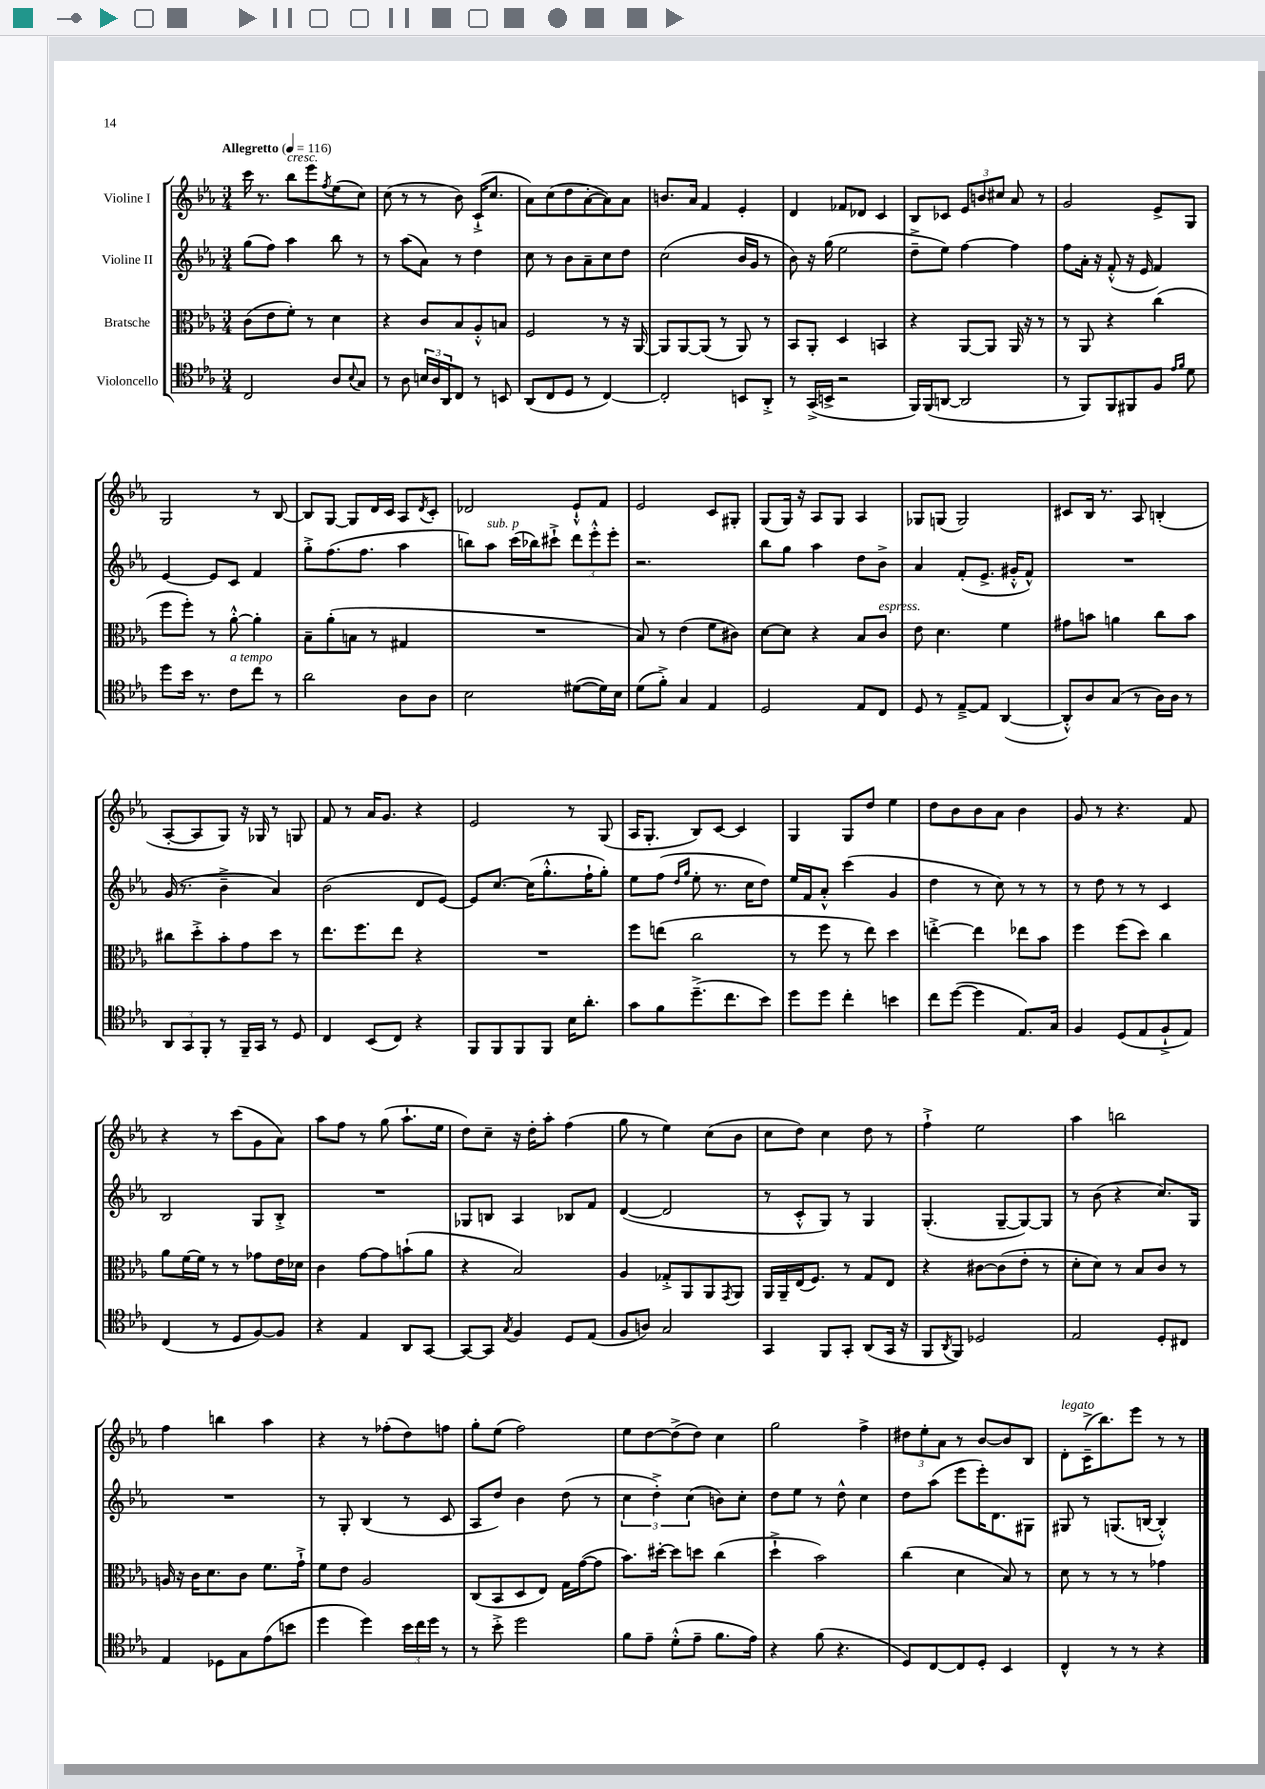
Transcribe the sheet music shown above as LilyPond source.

<<
\new StaffGroup <<
\new Staff = "s0" \with { instrumentName = "Violine I" } {
    \clef treble \key ees \major \numericTimeSignature \time 3/4 \tempo "Allegretto" 4 = 116
    c'''16 r8. bes''8^\markup { \italic "cresc." } ees'''8 \acciaccatura { f''8 } ees''8( c''8) |
    c''8( r8 r8 bes'8) c'16-!->( c''8. |
    aes'8) c''8( d''8 aes'8~-. aes'8) aes'8 |
    b'8. aes'16 f'4 ees'4-. |
    d'4 fes'8 des'8 c'4 |
    bes8 ces'8 \tuplet 3/2 { ees'8 b'8 cis''8 } aes'8 r8 |
    g'2 ees'8-> g8 |
    g2 r8 bes8~ |
    bes8 g8~ g8 d'16 c'16 aes8 \acciaccatura { d'8 } c'8-. |
    des'2 ees'8-!-^ f'8 |
    ees'2 c'8 gis8-. |
    g8( g16) r16 aes8 g8 aes4 |
    ges8 g8( g2) |
    cis'8 bes16 r8. aes8 b4-.( |
    aes8~-. aes8 g8) r16 ges16 r8 g8 |
    f'8 r8 aes'16 g'8. r4 |
    ees'2 r8 g8( |
    aes16 g8.-. bes8) c'8~ c'4 |
    g4 g8 d''8 ees''4 |
    d''8 bes'8 bes'8 aes'8 bes'4 |
    g'8 r8 r4. f'8 |
    r4 r8 c'''8( g'8 aes'8) |
    aes''8 f''8 r8 g''8( aes''8.-! ees''16 |
    d''8) c''8-- r16 d''16-. aes''8-. f''4( |
    g''8 r8 ees''4) c''8( bes'8 |
    c''8 d''8) c''4 d''8 r8 |
    f''4-!-> ees''2 |
    aes''4 b''2 |
    f''4 b''4 aes''4 |
    r4 r8 fes''8-.( d''8) f''8 |
    g''8-. ees''8( f''2) |
    ees''8 d''8~ d''8->( d''8) c''4 |
    g''2 f''4-> |
    \tuplet 3/2 { dis''8 ees''8-. aes'8 } r8 bes'8~ bes'8 bes8 |
    d'8-.^\markup { \italic "legato" } c'16--->( bes''8.) ees'''8 r8 r8 \bar "|." |
}
\new Staff = "s1" \with { instrumentName = "Violine II" } {
    \clef treble \key ees \major \numericTimeSignature \time 3/4
    g''8( f''8) aes''4 bes''8 r8 |
    r8 aes''8( aes'8) r8 d''4 |
    c''8 r8 bes'8 aes'8-- c''8 d''8 |
    c''2( bes'16 g'16 r8 |
    bes'8) r16 g''16( ees''2 |
    d''8---> ees''8) f''4~ f''4 |
    f''8 aes'16-. r16 f'8-.-^( r16 ees'16 f'4) |
    ees'4~ ees'8 c'8 f'4 |
    g''8-.-> f''8.( f''8. aes''4 |
    b''8) aes''8^\markup { \italic "sub. p" } c'''16( bes''16) cis'''8-!-> \tuplet 3/2 { d'''8 ees'''8-.-^ ees'''8-. } |
    r2. |
    bes''8 g''8 aes''4 d''8 bes'8-> |
    aes'4 f'8-.( ees'8.-> gis'16-.-^ f'8-^) |
    R2. |
    g'16( r8. bes'4---> aes'4) |
    bes'2( d'8 ees'8~) |
    ees'8 c''8.~ c''16( g''8.-.-^ f''16-! g''8-.) |
    ees''8 f''8( \grace { d''16 g''16 } ees''8-. r8. c''16 d''8) |
    ees''16 f'16 aes'8-.-^ c'''4( g'4 |
    d''4 r8 c''8) r8 r8 |
    r8 d''8 r8 r8 c'4 |
    bes2 g8 bes8-.-> |
    R2. |
    ges8 b8 aes4 bes8 f'8 |
    d'4~( d'2 |
    r8 c'8-.-^ g8) r8 g4 |
    g4.-.( g8~-- g8~) g8 |
    r8 bes'8( r4 c''8.) g16 |
    R2. |
    r8 g8-. bes4( r8 c'8 |
    aes8 d''8) bes'4 d''8( r8 |
    \tuplet 3/2 { c''4 d''4-.->) c''4( } b'8) c''8-. |
    d''8 ees''8 r8 d''8-^ c''4 |
    d''8 aes''8( ees'''8 ees'''16-.) d'8. gis8 |
    gis8 r8 g8.( b16~ b4-.-^) \bar "|." |
}
\new Staff = "s2" \with { instrumentName = "Bratsche" } {
    \clef alto \key ees \major \numericTimeSignature \time 3/4
    c'8( ees'8 f'8-.) r8 d'4 |
    r4 c'8 bes8 aes8-.-^ b8 |
    f2 r8 r16 aes,16~ |
    aes,8 aes,8~ aes,8( r8 aes,8) r8 |
    bes,8 aes,8-. d4 b,4 |
    r4 aes,8~ aes,8 aes,16 r16 r8 |
    r8 aes,8 r4 c''4( |
    f''8 f''8-.) r8 aes'8~-.-^ aes'4-. |
    bes8-- aes'8-.( b8 r8 gis4 |
    R2. |
    bes8) r8 ees'4( f'8 cis'8) |
    d'8~ d'8 r4 bes8 c'8^\markup { \italic "espress." } |
    ees'8 d'4. f'4 |
    gis'8 b'8 a'4 c''8 b'8 |
    cis''8 d''8-.-> bes'8-. g'8 d''8 r8 |
    ees''8. f''8. ees''8 r4 |
    R2. |
    f''8 e''8( c''2 |
    r8 f''8 r8 ees''8) d''4 |
    e''4~-.-> e''4 ees''8 bes'8 |
    f''4 f''8( d''8) c''4 |
    aes'8 f'16~ f'16 r8 r8 ges'8 ees'16 des'16 |
    c'4 g'8~ g'8 b'8-!( aes'8 |
    r4 bes2) |
    aes4 ges8-.-> aes,8 aes,8 \acciaccatura { g,8 } aes,8 |
    aes,16 aes,16-- ees16( f8.) r8 g8 ees8 |
    r4 cis'8~ cis'8( ees'8-. r8 |
    d'8-. d'8) r8 bes8 c'8 r8 |
    a16 r16 c'16 d'8. c'8 f'8. g'16-!-> |
    f'8 ees'8 aes2 |
    c8( bes,8 d8 ees8) g16 g'16~( g'8 |
    bes'8.) dis''16~-. dis''8 d''8 c''4( |
    d''4-!-> bes'2) |
    c''4( d'4 bes8) r8 |
    d'8 r8 r8 r8 ges'4 \bar "|." |
}
\new Staff = "s3" \with { instrumentName = "Violoncello" } {
    \clef tenor \key ees \major \numericTimeSignature \time 3/4
    c2 aes8 \appoggiatura { bes8 } g8 |
    r8 aes8 \tuplet 3/2 { b16 aes16 aes,16 } c8 r8 b,8 |
    aes,8( c8 d8 r8 c4~) |
    c2-. b,8 aes,8-.-> |
    r8 g,16->( b,16-> r2 |
    f,16) f,16( a,8~ a,2 |
    r8 f,8) f,8 fis,8 f8 \grace { ees'16 f'16 } d'8 |
    d''8 bes'16 r8. c'8^\markup { \italic "a tempo" } c''8 r8 |
    aes'2 aes8 aes8 |
    bes2 dis'8~( dis'16) bes16 |
    d'8( f'8-.->) g4 ees4 |
    d2 ees8 c8 |
    d8 r8 ees8~---> ees8 aes,4~( |
    aes,8-.-^) aes8 g8( r8 aes16) aes16 r8 |
    \tuplet 3/2 { aes,8 g,8 f,8-. } r8 f,16-- g,16 r8 d8 |
    c4 bes,8( c8) r4 |
    f,8 f,8 f,8 f,8 bes16 aes'8.-. |
    g'8 f'8 d''8.--->( c''8. bes'8) |
    d''8 d''8 c''4-. b'4 |
    c''8 d''8~( d''4 ees8.) g16 |
    f4 d8( ees8 f8-!-> ees8) |
    c4( r8 d8 f8~) f8 |
    r4 ees4 aes,8 g,8~ |
    g,8~ g,8 \acciaccatura { g8 } f4 d8 ees8( |
    f8 a8) g2 |
    g,4 f,8 g,8-. aes,8( g,16 r16 |
    f,8 \acciaccatura { aes,8 } f,8) des2 |
    ees2 d8-. cis8 |
    ees4 des8 g8 ees'8( b'8 |
    d''4 d''4) \tuplet 3/2 { bes'16 c''16 d''16 } r8 |
    r8 bes'8-.-> d''2 |
    f'8 ees'8-- d'8-.-^( ees'8-- f'8. ees'16) |
    r4 f'8( r4. |
    d8) c8~ c8 d8-. bes,4 |
    c4-^ r8 r8 r4 \bar "|." |
}
>>
>>
\layout { \context { \Score \remove "Bar_number_engraver" } }
